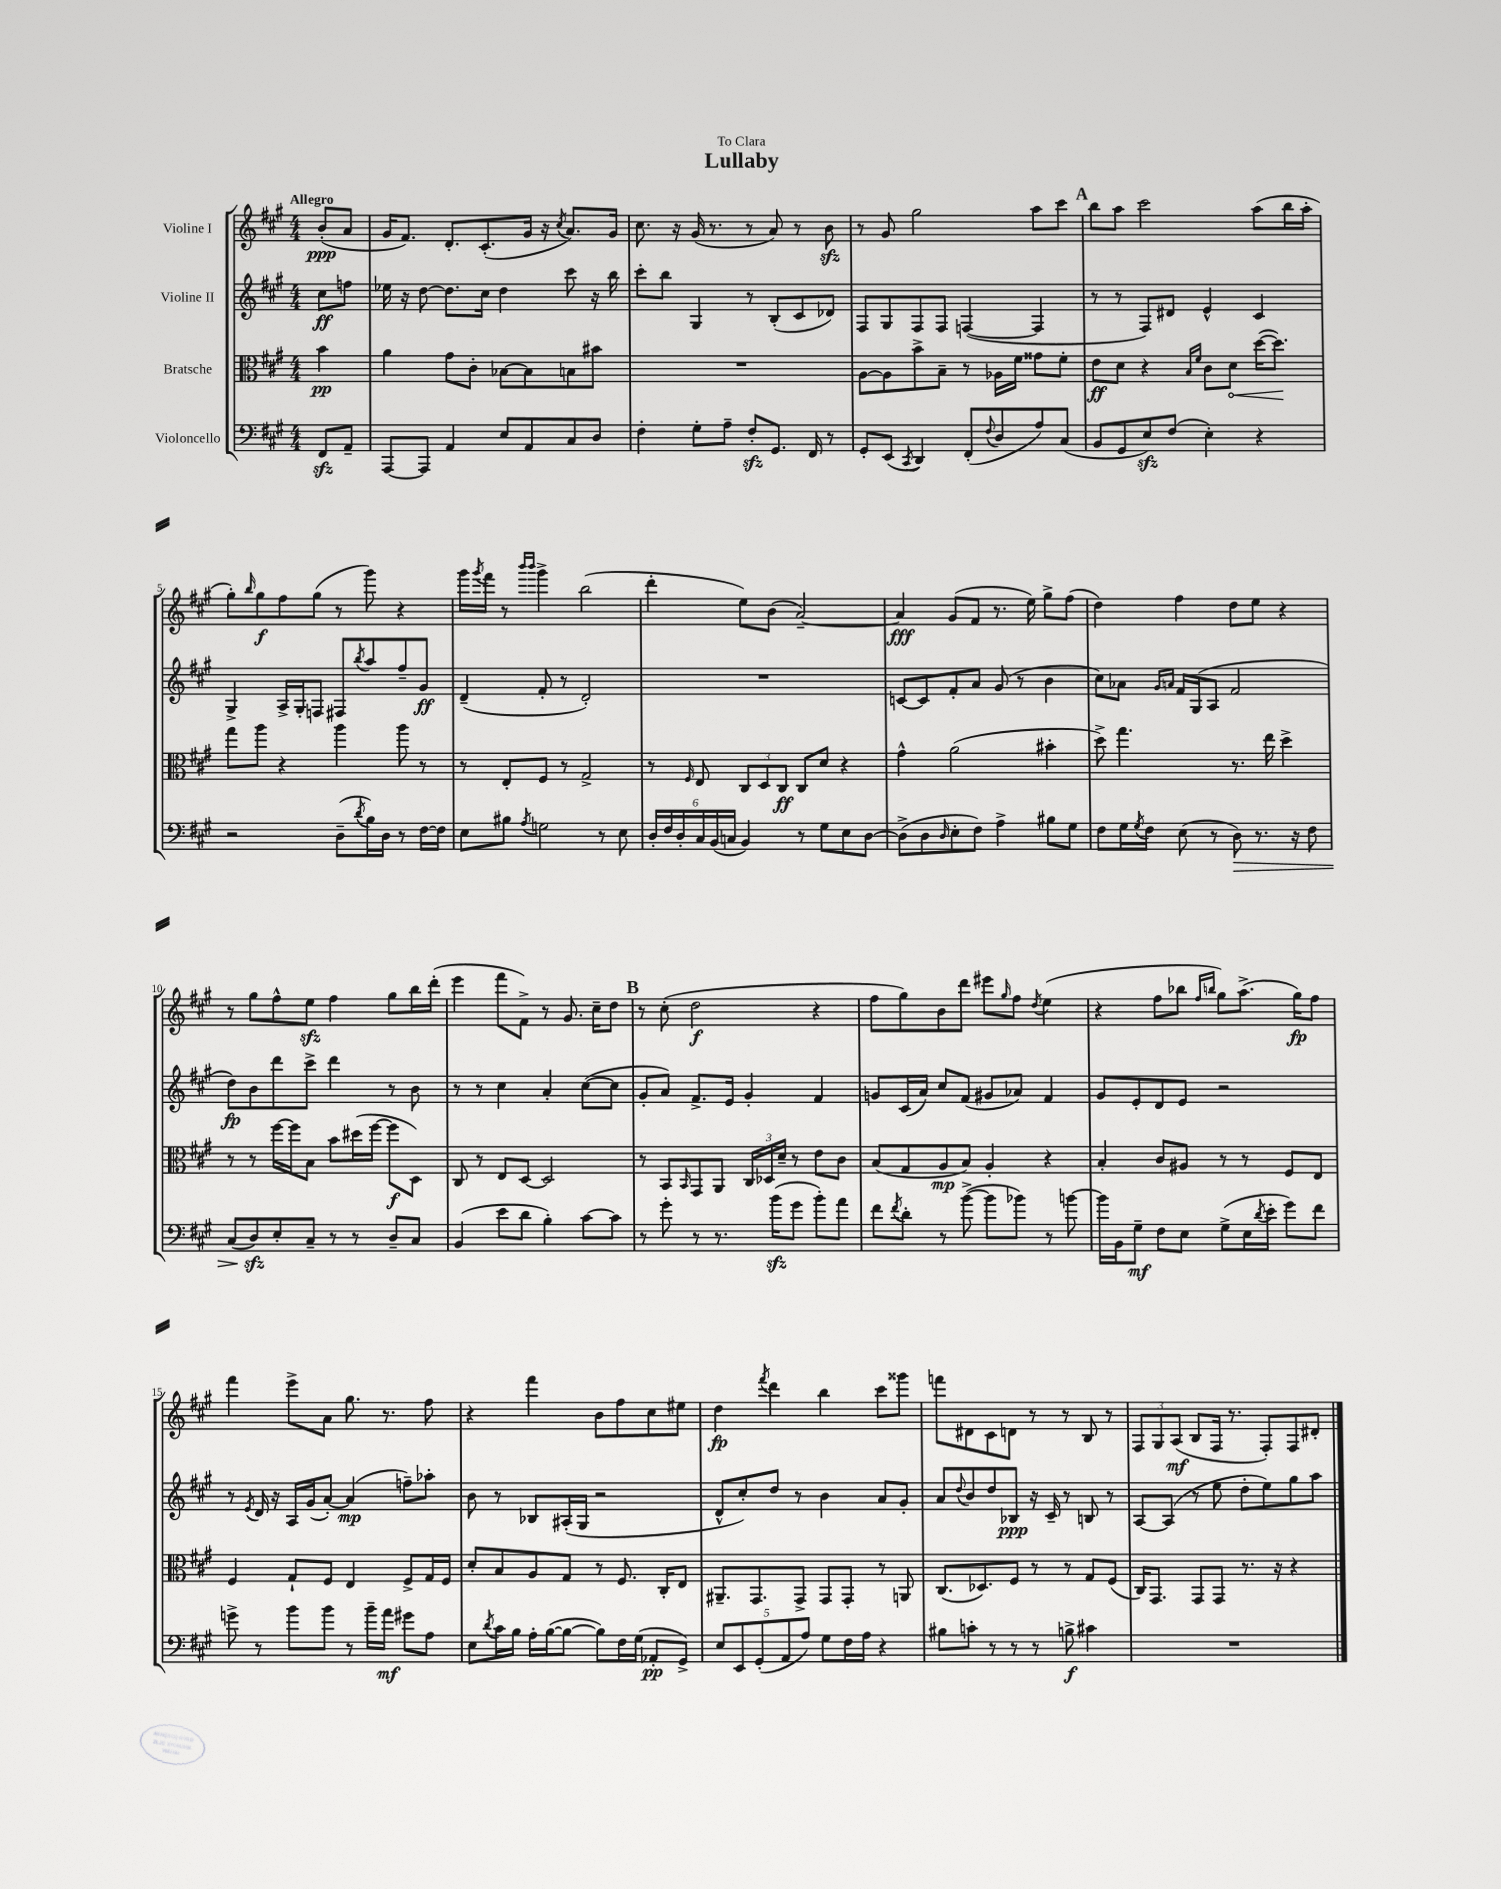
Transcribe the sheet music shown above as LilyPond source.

\header { title = "Lullaby" dedication = "To Clara" }
<<
\new StaffGroup <<
\new Staff = "s0" \with { instrumentName = "Violine I" } {
    \clef treble \key a \major \numericTimeSignature \time 4/4 \partial 4 \tempo "Allegro"
    b'8-.\ppp( a'8 |
    gis'16 fis'8.) d'8.-. cis'8.-.( gis'16 r16 \acciaccatura { cis''8 } a'8.) gis'16 |
    cis''8. r16 gis'16( r8. r8 a'8) r8 b'8\sfz |
    r8 gis'8 gis''2 a''8 cis'''8 |
    \mark \markup { \bold "A" } b''8 a''8 cis'''2 a''8( b''16 a''16-. |
    gis''8-.) \grace { b''16 } gis''8\f fis''8 gis''8( r8 gis'''8) r4 |
    gis'''16 \acciaccatura { gis'''8 } fis'''16 r8 \grace { b'''16 b'''16 } gis'''4-> b''2( |
    d'''4-. e''8) b'8( a'2~--) |
    a'4\fff gis'8( fis'8 r8. e''16) gis''8-> fis''8( |
    d''4) fis''4 d''8 e''8 r4 |
    r8 gis''8 fis''8-^ e''8\sfz fis''4 gis''8 b''16 d'''16-.( |
    e'''4 fis'''8 fis'8->) r8 gis'8. cis''16-- d''8 |
    \mark \markup { \bold "B" } r8 cis''8-.( d''2\f r4 |
    fis''8 gis''8) b'8 d'''8 eis'''8 \grace { gis''16 } fis''8 \acciaccatura { d''8 } e''4( |
    r4 fis''8 bes''8 \grace { fis''16 b''16 } gis''8) a''8.->( gis''16\fp) fis''8 |
    fis'''4 e'''8-> a'8 gis''8. r8. fis''8 |
    r4 fis'''4 b'8 fis''8 cis''8 eis''8 |
    d''4\fp \acciaccatura { fis'''8 } d'''4 b''4 cis'''8 gisis'''8 |
    f'''8 dis'8 cis'8 d'8 r8 r8 b8 r8 |
    \tuplet 3/2 { fis8 gis8 a8\mf( } b8 fis16 r8. fis8-.) fis8 dis'8-. \bar "|." |
}
\new Staff = "s1" \with { instrumentName = "Violine II" } {
    \clef treble \key a \major \numericTimeSignature \time 4/4 \partial 4
    cis''8\ff f''8 |
    ees''16 r16 d''8~ d''8. cis''16 d''4 cis'''8 r16 b''16 |
    cis'''8-. b''8 gis4 r8 b8-.( cis'8 des'8) |
    fis8 gis8 fis8 fis8 f4~( f4 |
    \mark \markup { \bold "A" } r8 r8 fis8) dis'8 e'4-^ cis'4 |
    gis4-> a16-> gis16-. f8 fis8 \acciaccatura { b''8 } a''8 fis''8-- gis'8\ff |
    d'4--( fis'8-. r8 d'2-.) |
    R1 |
    c'8~ c'8 fis'8-. a'8 gis'8( r8 b'4 |
    cis''8) aes'8 \grace { gis'16 a'16 } fis'16 gis16( a8 fis'2 |
    d''8\fp) b'8 d'''8 cis'''8-> d'''4 r8 b'8 |
    r8 r8 cis''4 a'4-. cis''8~( cis''8 |
    \mark \markup { \bold "B" } gis'8-. a'8) fis'8.-> e'16 gis'4-. fis'4 |
    g'8 cis'16( a'16) cis''8 fis'8( gis'8 aes'8) fis'4 |
    gis'8 e'8-. d'8 e'8 r2 |
    r8 \acciaccatura { e'8 } d'16 r16 a16 gis'16( a'8~-.) a'4\mp( f''8--) aes''8-. |
    b'8 r8 bes8 ais16-.( gis16 r2 |
    d'8-^ cis''8-.) d''8 r8 b'4 a'8 gis'8-. |
    a'8 \appoggiatura { d''8 } b'8 d''8 bes8\ppp r16 cis'16-- r8 b8 r8 |
    a8~ a8( r8 e''8 d''8-. e''8) gis''8 a''8 \bar "|." |
}
\new Staff = "s2" \with { instrumentName = "Bratsche" } {
    \clef alto \key a \major \numericTimeSignature \time 4/4 \partial 4
    b'4\pp |
    a'4 gis'8 cis'8-. bes8~ bes8 b8 bis'8 |
    R1 |
    a8~ a8 b'8-> b8-- r8 aes16 fis'16 gisis'8 fis'8-. |
    \mark \markup { \bold "A" } e'8\ff d'8 r4 \grace { b16 fis'16 } cis'8 \once \override Hairpin.circled-tip = ##t d'8\< d''16~( d''8.\!) |
    gis''8 a''8 r4 a''4 a''8 r8 |
    r8 e8-. fis8 r8 gis2-> |
    r8 \grace { fis16 } e8 \tuplet 3/2 { cis8 d8 cis8\ff } cis8 d'8 r4 |
    gis'4-^ a'2( bis'4-. |
    d''8->) gis''4. r8. e''16 d''4-> |
    r8 r8 fis''16~ fis''16 b8 b'8 dis''16( fis''16~ fis''8\f d8) |
    cis8 r8 e8 d8~ d2 |
    \mark \markup { \bold "B" } r8 b,8 \grace { b,16 } gis,8 a,8 \tuplet 3/2 { cis16 des16 d'16-- } r8 e'8 cis'8 |
    b8( gis8 a8\mp b8) a4-. r4 |
    b4-. cis'8 ais8 r8 r8 fis8 e8 |
    fis4 gis8-! fis8 e4 fis8-> gis16 fis16 |
    d'8-. b8 a8 gis8 r8 fis8. cis16-. e8 |
    ais,8.-- gis,8. gis,8-> gis,8 gis,8-. r8 a,8 |
    cis8.( des8.) fis8 r8 r8 gis8 fis8( |
    cis16) gis,8. gis,8 gis,8 r8. r16 r4 \bar "|." |
}
\new Staff = "s3" \with { instrumentName = "Violoncello" } {
    \clef bass \key a \major \numericTimeSignature \time 4/4 \partial 4
    fis,8\sfz a,8-- |
    a,,8~ a,,8 a,4 e8 a,8 cis8 d8 |
    fis4-. gis8-. a8-- fis8-.\sfz gis,8. fis,16 r8 |
    gis,8-. e,8( \acciaccatura { cis,8 } d,4) fis,8-.( \appoggiatura { fis8 } d8 a8) cis8( |
    \mark \markup { \bold "A" } b,8 gis,8 e8\sfz) fis8( e4-.) r4 |
    r2 d8--( \acciaccatura { d'8 } b16) d16 r8 fis16~ fis16 |
    e8 bis8 \acciaccatura { a8 } g2 r8 e8 |
    \tuplet 6/4 { d16-. fis16 d16-. cis16 b,16( c16 } b,4) r8 gis8 e8 d8~ |
    d8->( d8 \grace { d16 } e8-. fis8) a4-> bis8 gis8 |
    fis8 gis16 \acciaccatura { gis8 } fis16 e8( r8 d8\>) r8. r16 fis8 |
    cis8( d8\sfz\!) e8-. cis8-- r8 r8 d8-- cis8 |
    b,4( e'8 d'8 b4-.) cis'8~ cis'8 |
    \mark \markup { \bold "B" } r8 gis'8-. r8 r8. b'16\sfz( gis'8 b'8-.) a'8 |
    fis'8 \acciaccatura { fis'8 } d'8-. r8 b'8~->( b'8 bes'8) r8 b'8~ |
    b'16 b,16 gis8--\mf fis8 e8 gis8->( e16 \acciaccatura { d'8 } e'16-. gis'8) fis'8 |
    g'8-> r8 b'8 b'8 r8 b'16-- a'16\mf gis'8 a8 |
    e8 \acciaccatura { d'8 } cis'16 b16 a16-. b16~( b8~ b8) fis16 gis16( aes,8-.\pp gis,8->) |
    \tuplet 5/4 { e8 e,8 gis,8-.( a,8 a8) } gis8 fis16 a16 r4 |
    bis8 c'8-. r8 r8 r8 b8->\f cis'4 |
    R1 \bar "|." |
}
>>
>>
